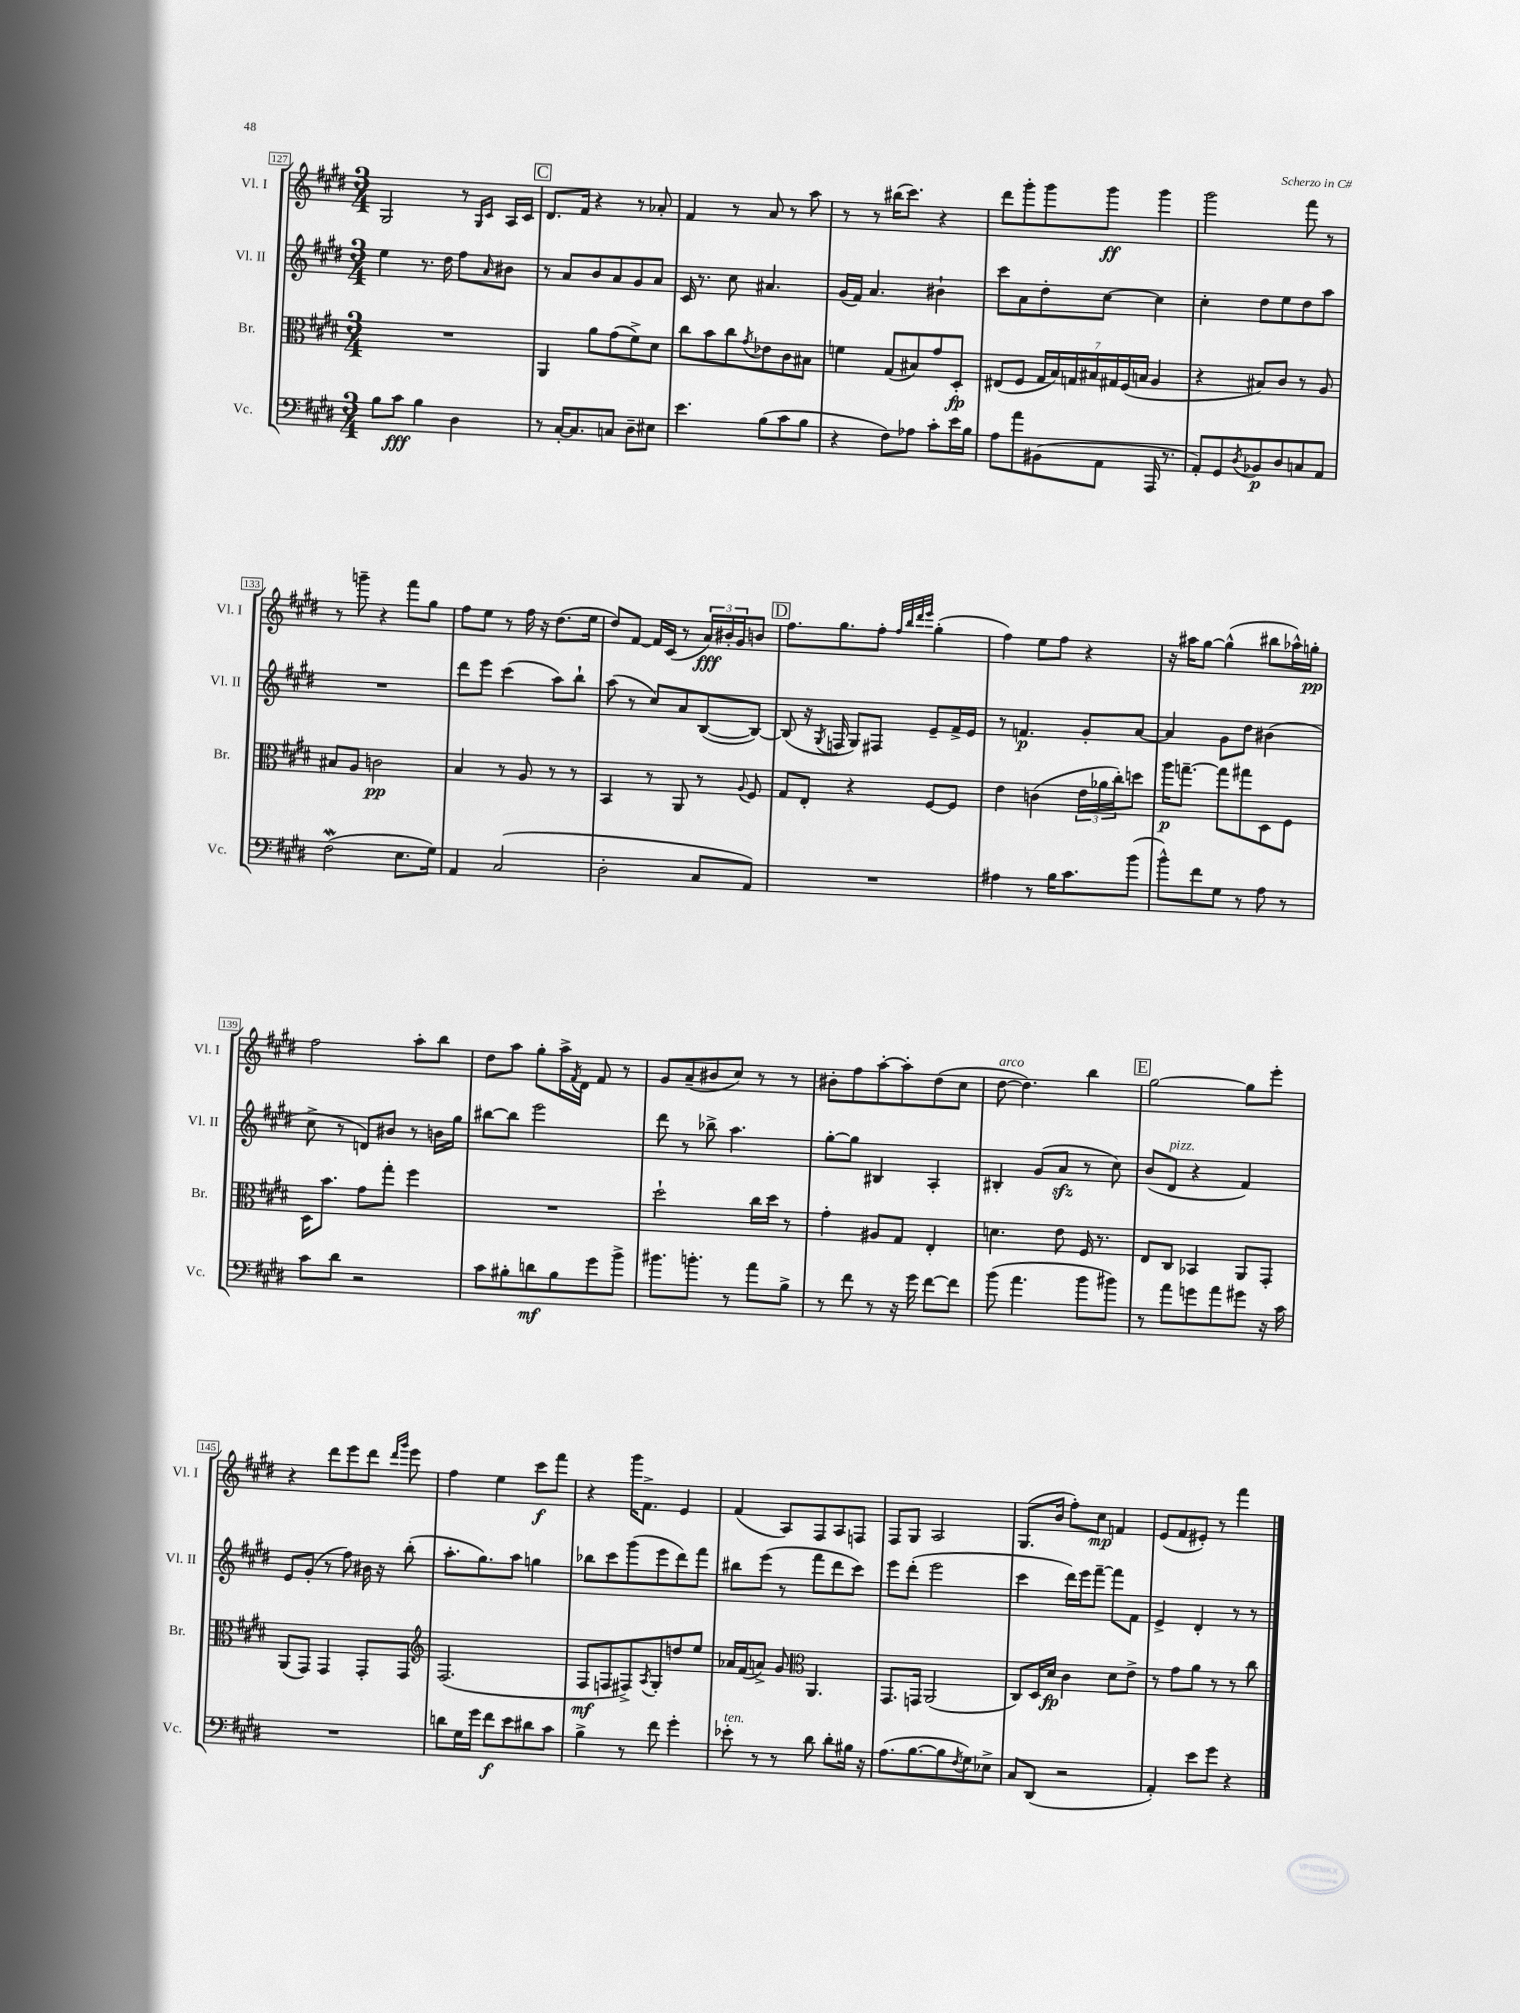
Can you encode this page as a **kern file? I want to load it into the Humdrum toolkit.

**kern	**dynam	**kern	**dynam	**kern	**dynam	**kern	**dynam
*part4	*part4	*part3	*part3	*part2	*part2	*part1	*part1
*staff4	*staff4	*staff3	*staff3	*staff2	*staff2	*staff1	*staff1
*I"Vc.	*	*I"Br.	*	*I"Vl. II	*	*I"Vl. I	*
*I'Vc.	*	*I'Br.	*	*I'Vl. II	*	*I'Vl. I	*
*clefF4	*	*clefC3	*	*clefG2	*	*clefG2	*
*k[f#c#g#d#]	*	*k[f#c#g#d#]	*	*k[f#c#g#d#]	*	*k[f#c#g#d#]	*
*M3/4	*	*M3/4	*	*M3/4	*	*M3/4	*
=127	=127	=127	=127	=127	=127	=127	=127
8B\L	.	2.r	.	4ee\	.	2G#/	.
8c#\J	fff	.	.	.	.	.	.
4B\	.	.	.	8.r	.	.	.
.	.	.	.	16dd#\	.	.	.
4D#\	.	.	.	8ff#\L	.	8r	.
.	.	.	.	.	.	16qqG#/LL	.
.	.	.	.	16qqa/	.	16qqc#/JJ	.
.	.	.	.	8b#X\J	.	16A/LL	.
.	.	.	.	.	.	16c#/JJ	.
!!LO:REH:place=s1:t=C
=128	=128	=128	=128	=128	=128	=128	=128
8r	.	4AA/	.	8r	.	8.d#/L	.
[16C#'/KL	.	.	.	8a/L	.	.	.
8.C#/]	.	.	.	.	.	16f#/Jk	.
.	.	8a\L	.	8b/	.	4r	.
8Cn/J	.	(8g#\	.	8a/	.	.	.
8D#~\L	.	8f#^\)	.	8g#/	.	8r	.
8E#X\J	.	8d#\J	.	8a/J	.	8a-X'/	.
=129	=129	=129	=129	=129	=129	=129	=129
4.e\	.	8cc#\L	.	16c#/	.	4f#/	.
.	.	.	.	8.r	.	.	.
.	.	8b\	.	.	.	.	.
.	.	8cc#\	.	8cc#\	.	8r	.
.	.	8qg#/	.	.	.	.	.
(8B\L	.	8e-X\	.	4.a#X/	.	8a/	.
8c#\	.	8c#\	.	.	.	8r	.
8B\J	.	8B#X\J	.	.	.	8aa\	.
=130	=130	=130	=130	=130	=130	=130	=130
4r	.	4fn\	.	(16g#/LL	.	8r	.
.	.	.	.	16f#/JJ)	.	.	.
.	.	.	.	4.a/	.	8r	.
8F#\L)	.	(8G#/L	.	.	.	(16bb#X\KL	.
.	.	.	.	.	.	8.ccc#\J)	.
8A-X\J	.	8B#X/)	.	.	.	.	.
8c#'\L	.	8g#/	.	4b#X`\	.	4r	.
16e\L	.	8D#'/J	fp	.	.	.	.
16B\JJ	.	.	.	.	.	.	.
=131	=131	=131	=131	=131	=131	=131	=131
8A\L	.	(8E#X/L	.	8ccc#\L	.	8ddd#\L	.
8a\	.	8F#/J	.	8a\	.	8ggg#'\	.
(8BB#X\	.	28G#/LL	.	8dd#'\	.	8ggg#\	.
.	.	28B/)	.	.	.	.	.
.	.	28Gn/	.	.	.	.	.
.	.	28B#X/	.	.	.	.	.
8AA\J	.	.	.	[8cc#\J	.	8ggg#\J	ff
.	.	28G#X/	.	.	.	.	.
.	.	(28F#/	.	.	.	.	.
.	.	28Bn/JJ	.	.	.	.	.
16AAA/	.	4A/	.	4cc#\]	.	4ggg#\	.
8.r	.	.	.	.	.	.	.
=132	=132	=132	=132	=132	=132	=132	=132
8AA'/L)	.	4r	.	4cc#'\	.	2ggg#\	.
8GG#/	.	.	.	.	.	.	.
8qD#/	.	.	.	.	.	.	.
8BB-X/	p	8B#X/L)	.	8dd#\L	.	.	.
8D#/	.	8c#/J	.	8ee\	.	.	.
8Cn/	.	8r	.	8dd#\	.	8fff#\	.
8AA/J	.	8A/	.	8aa\J	.	8r	.
!!LO:LB:g=z
=133	=133	=133	=133	=133	=133	=133	=133
(2F#W\	.	8B#X/L	.	2.r	.	8r	.
.	.	8A/J	.	.	.	8gggn~\	.
.	.	2cn\	pp	.	.	4r	.
8.E\L	.	.	.	.	.	8fff#\L	.
.	.	.	.	.	.	8gg#\J	.
16G#\Jk)	.	.	.	.	.	.	.
=134	=134	=134	=134	=134	=134	=134	=134
4AA/	.	4B/	.	8ddd#\L	.	8ff#\L	.
.	.	.	.	8eee\J	.	8ee\J	.
(2C#/	.	8r	.	(4ccc#\	.	8r	.
.	.	8A/	.	.	.	16ff#\	.
.	.	.	.	.	.	16r	.
.	.	8r	.	8aa\L)	.	(8.dd#\L	.
.	.	8r	.	8bb`\J	.	.	.
.	.	.	.	.	.	16ee\Jk	.
=135	=135	=135	=135	=135	=135	=135	=135
2D#'\	.	4BB/	.	(8aa\	.	8dd#/L)	.
.	.	.	.	8r	.	[8f#/J	.
.	.	8r	.	8cc#/L)	.	16f#/LL]	.
.	.	.	.	.	.	(16c#/JJ	.
.	.	8AA/	.	8a/	.	8r	.
8C#/L	.	8r	.	([8B/	.	24a/LL)	fff
.	.	.	.	.	.	24b#X'/	.
.	.	.	.	.	.	24g#/J	.
.	.	8qqA/	.	.	.	.	.
8AA/J)	.	8F#/	.	8B/J_)	.	8bn/J	.
!!LO:REH:place=s1:t=D
=136	=136	=136	=136	=136	=136	=136	=136
2.r	.	8G#/L	.	(8B/]	.	8.ff#\L	.
.	.	8E'/J	.	16r	.	.	.
.	.	.	.	8qG#/	.	.	.
.	.	.	.	16Fn/	.	8.gg#\	.
.	.	4r	.	8G#/L)	.	.	.
.	.	.	.	8F#X/J	.	8ff#'\J	.
.	.	.	.	.	.	32qqff#/LLL	.
.	.	.	.	.	.	32qqbb/	.
.	.	.	.	.	.	32qqddd#/	.
.	.	.	.	.	.	32qqeee/JJJ	.
.	.	[8F#/L	.	8e~/L	.	(4gg#'\	.
.	.	8F#/J]	.	16f#^/L	.	.	.
.	.	.	.	16e/JJ	.	.	.
=137	=137	=137	=137	=137	=137	=137	=137
4A#X\	.	4e\	.	8r	.	4ff#\)	.
.	.	.	.	4.fn/	p	.	.
8r	.	(4cn\	.	.	.	8ee\L	.
16B\KL	.	.	.	.	.	8ff#\J	.
8.c#\	.	.	.	.	.	.	.
.	.	24e\LL	.	8g#'/L	.	4r	.
.	.	24a-X\	.	.	.	.	.
.	.	24cc#'\J)	.	.	.	.	.
(8b\J	.	8ddn\J	.	[8a/J	.	.	.
=138	=138	=138	=138	=138	=138	=138	=138
8b^^\L)	.	16aa\KL	p	4a/]	.	16r	.
.	.	[8.ggn~\J	.	.	.	16aa#X\KL	.
8f#\	.	.	.	.	.	[8gg#\J	.
8G#\J	.	8gg\L]	.	8g#\L	.	(4gg#^^\]	.
8r	.	8gg#X\	.	8dd#\J	.	.	.
8A\	.	8D#\	.	(4b#X\	.	8bb#X\L	.
8r	.	8F#\J	.	.	.	16aa-X^^\L)	.
.	.	.	.	.	.	16ggn'\JJ	pp
!!LO:LB:g=z
=139	=139	=139	=139	=139	=139	=139	=139
8c#\L	.	16D#\KL	.	8cc#^\	.	2ff#\	.
.	.	8.b\J	.	.	.	.	.
8d#\J	.	.	.	8r	.	.	.
2r	.	8g#\L	.	8dn/L)	.	.	.
.	.	8gg#'\J	.	8b#X/J	.	.	.
.	.	4ff#\	.	8r	.	8aa'\L	.
.	.	.	.	16bn\LL	.	8bb\J	.
.	.	.	.	16gg#\JJ	.	.	.
=140	=140	=140	=140	=140	=140	=140	=140
8c#\L	.	2.r	.	[8bb#X\L	.	8dd#\L	.
8B#X'\	.	.	.	8bb#\J]	.	8aa\J	.
8dn\	mf	.	.	2eee\	.	8gg#'\L	.
8B#\	.	.	.	.	.	16aa^\L	.
.	.	.	.	.	.	8qf#/	.
.	.	.	.	.	.	16d#\JJ	.
8g#\	.	.	.	.	.	8f#/	.
8b^\J	.	.	.	.	.	8r	.
=141	=141	=141	=141	=141	=141	=141	=141
8.b#X\L	.	2dd#`\	.	8ddd#\	.	8g#/L	.
.	.	.	.	8r	.	(8a~/	.
8.bn'\J	.	.	.	.	.	.	.
.	.	.	.	8bb-X^\	.	8b#X/	.
8r	.	.	.	4.aa\	.	8cc#/J)	.
8a\L	.	16cc#\LL	.	.	.	8r	.
.	.	16dd#\JJ	.	.	.	.	.
8B^\J	.	8r	.	.	.	8r	.
=142	=142	=142	=142	=142	=142	=142	=142
8r	.	4g#'\	.	[8gg#'\L	.	8b#X'\L	.
8f#\	.	.	.	8gg#\J]	.	8ff#\	.
8r	.	8A#X/L	.	4B#X/	.	[8aa'\	.
16r	.	8G#/J	.	.	.	8aa'\]	.
16g#\	.	.	.	.	.	.	.
[8f#\L	.	4E'/	.	4A'/	.	(8dd#\	.
8f#\J]	.	.	.	.	.	8cc#\J	.
=143	=143	=143	=143	=143	=143	=143	=143
!	!	!	!	!	!	!LO:TX:a:i:t=arco	!
(8b\	.	4.dn\	.	4B#X'/	.	[8dd#\	.
4.a\	.	.	.	.	.	4.dd#\])	.
.	.	.	.	(8g#/L	.	.	.
.	.	8e\	.	8azz/J	.	.	.
8b\L	.	16F#/	.	8r	.	4bb\	.
.	.	8.r	.	.	.	.	.
8b#X\J)	.	.	.	8cc#\)	.	.	.
!!LO:REH:place=s1:t=E
=144	=144	=144	=144	=144	=144	=144	=144
8r	.	8E/L	.	(8b/L	.	[2gg#\	.
!	!	!	!	!LO:TX:a:i:t=pizz.	!	!	!
8a\L	.	8C#/J	.	8d#/J	.	.	.
8gn\	.	4BB-X/	.	4r	.	.	.
8a\	.	.	.	.	.	.	.
8g#X\J	.	8AA/L	.	4f#/)	.	8gg#\L]	.
16r	.	8GG#'/J	.	.	.	8eee'\J	.
16c#\	.	.	.	.	.	.	.
!!LO:LB:g=z
=145	=145	=145	=145	=145	=145	=145	=145
2.r	.	(8AA/L	.	8e/L	.	4r	.
.	.	8GG#/J)	.	(8g#'/J	.	.	.
.	.	4GG#/	.	8r	.	8ddd#\L	.
.	.	.	.	8ff#\)	.	8eee\	.
.	.	8GG#'/L	.	16b#X\	.	8ddd#\J	.
.	.	.	.	16r	.	.	.
.	.	.	.	.	.	16qqddd#/LL	.
.	.	.	.	.	.	16qqggg#/JJ	.
.	.	8GG#/J	.	(8bb'\	.	8eee\	.
=146	=146	=146	=146	=146	=146	=146	=146
*	*	*clefG2	*	*	*	*	*
8dn\L	.	(2.F#/	.	8.aa'\L	.	4ff#\	.
16G#\L	.	.	.	.	.	.	.
16g#\JJ	.	.	.	8.gg#\)	.	.	.
8f#\L	f	.	.	.	.	4ee\	.
8e\	.	.	.	8aa\J	.	.	.
8d#X\	.	.	.	4ggn\	.	8ccc#\L	f
8c#\J	.	.	.	.	.	8fff#\J	.
=147	=147	=147	=147	=147	=147	=147	=147
4B^\	.	8F#/L	mf	8bb-X\L	.	4r	.
.	.	8Fn/	.	8ccc#\	.	.	.
8r	.	8F#X^/)	.	(8ggg#\	.	16ggg#\KL	.
.	.	.	.	.	.	8.f#^\J	.
.	.	8qA/	.	.	.	.	.
8f#\	.	8G#'/	.	8eee\	.	.	.
4g#'\	.	8ddn/	.	8ddd#\)	.	4e/	.
.	.	8ee/J	.	8fff#\J	.	.	.
=148	=148	=148	=148	=148	=148	=148	=148
!LO:TX:a:i:t=ten.	!	!	!	!	!	!	!
8e-X'\	.	16a-X/LL	.	8bb#X\L	.	(4f#/	.
.	.	(16f#/J	.	.	.	.	.
8r	.	8an^/J)	.	(8eee\J	.	.	.
8r	.	8g#/	.	8r	.	8A/L)	.
*	*	*clefC3	*	*	*	*	*
8d#\	.	4.AA/	.	8fff#\L	.	8F#/	.
8d#'\L	.	.	.	8ddd#\	.	8A/	.
16B#X\Jk	.	.	.	8ccc#\J)	.	8Fn/J	.
16r	.	.	.	.	.	.	.
=149	=149	=149	=149	=149	=149	=149	=149
(8.A\L	.	8.GG#/L	.	8eee\L	.	8F#/L	.
.	.	.	.	(8ddd#'\J	.	8G#/J	.
[8.B\	.	16GGn/Jk	.	.	.	.	.
.	.	(2AA/	.	2eee\	.	2A/	.
8B\]	.	.	.	.	.	.	.
8qF#/	.	.	.	.	.	.	.
8G#\)	.	.	.	.	.	.	.
8E-X^\J	.	.	.	.	.	.	.
=150	=150	=150	=150	=150	=150	=150	=150
8C#/L	.	8C#/L)	.	4ccc#\	.	(8.G#/L	.
(8DD#/J	.	16D#/L	.	.	.	.	.
.	.	16d#/JJ	fp	.	.	16b/Jk	.
2r	.	4c#\	.	16ddd#\LL)	.	8ff#'\L)	.
.	.	.	.	16eee\J	.	.	.
.	.	.	.	[8fff#~\J	.	8cc#\J	mp
.	.	8d#\L	.	8fff#\L]	.	4fn/	.
.	.	8e^\J	.	8f#\J	.	.	.
=151	=151	=151	=151	=151	=151	=151	=151
4AA'/)	.	8r	.	4e^/	.	(8e/L	.
.	.	8g#\L	.	.	.	8f#/	.
8e\L	.	8a\J	.	4d#'/	.	8e#X'/J)	.
8g#\J	.	8r	.	.	.	8r	.
4r	.	8r	.	8r	.	4fff#\	.
.	.	8cc#\	.	8r	.	.	.
==	==	==	==	==	==	==	==
*-	*-	*-	*-	*-	*-	*-	*-
